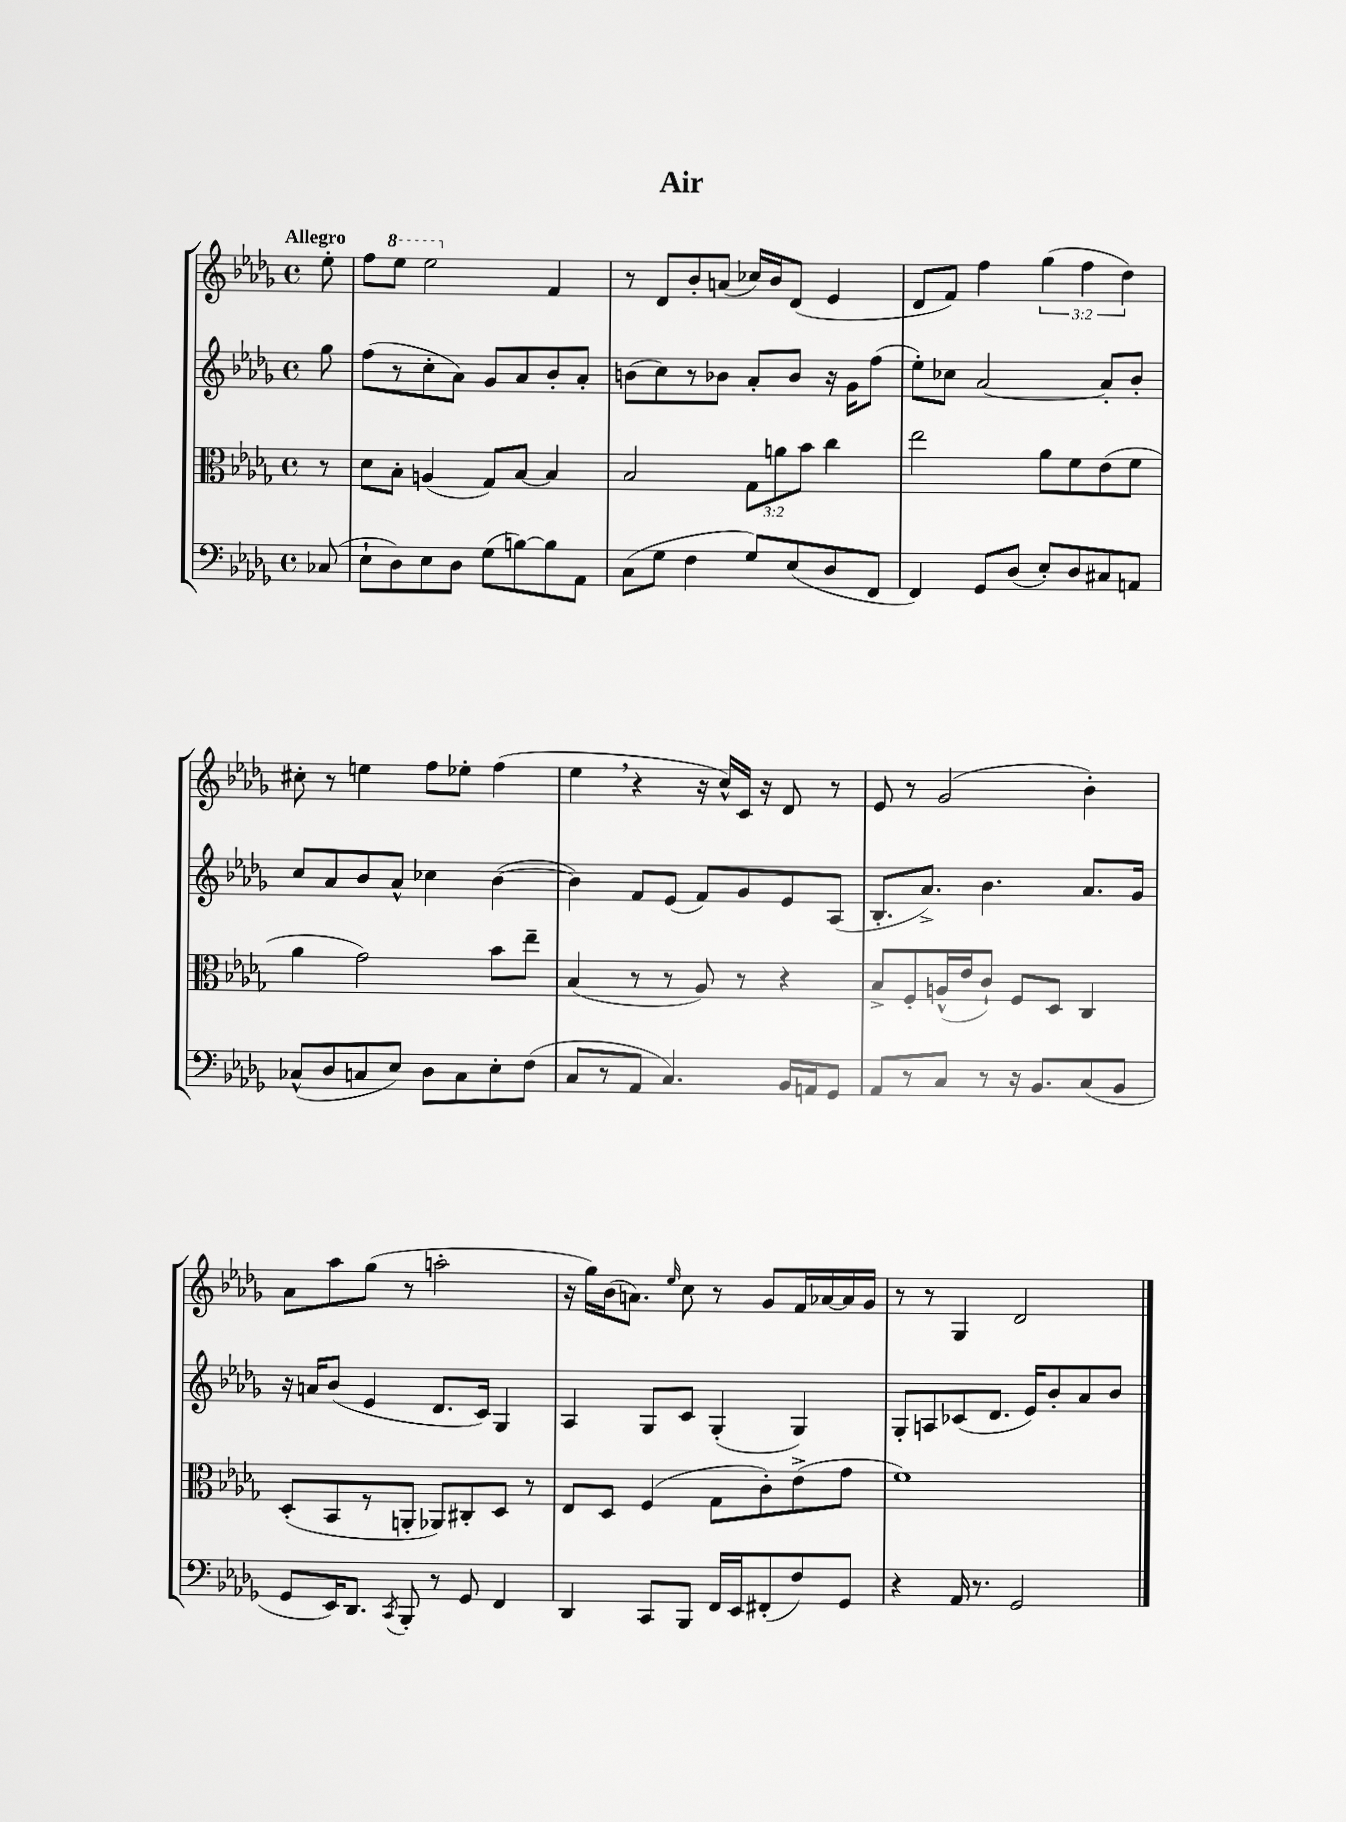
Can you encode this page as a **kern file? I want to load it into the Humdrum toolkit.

**kern	**kern	**kern	**kern
*part4	*part3	*part2	*part1
*staff4	*staff3	*staff2	*staff1
*clefF4	*clefC3	*clefG2	*clefG2
*k[b-e-a-d-g-]	*k[b-e-a-d-g-]	*k[b-e-a-d-g-]	*k[b-e-a-d-g-]
*M4/4	*M4/4	*M4/4	*M4/4
*met(c)	*met(c)	*met(c)	*met(c)
=	=	=	=
!	!	!	!LO:TX:a:B:t=Allegro
(8C-X/	8r	8gg-\	8ee-'\
=1	=1	=1	=1
8E-`\L	8d-\L	(8ff\L	8ff\L
*	*	*	*8va
8D-\)	8B-'\J	8r	8eee-\J
8E-\	(4An/	8cc'\	2eee-\
8D-\J	.	8a-\J)	.
(8G-\L	8G-/L)	8g-/L	.
[8Bn\)	[8B-/J	8a-/	.
*	*	*	*X8va
8B\]	4B-/]	8b-'/	4f/
8AA-\J	.	8a-'/J	.
=2	=2	=2	=2
(8C\L	2B-/	(8bn\L	8r
8G-\J	.	8cc\)	8d-/L
4F\	.	8r	8b-'/
.	.	8b-X\J	(8an/J
8G-/L)	12G-\L	8a-'/L	16cc-X/LL)
.	.	.	16b-/J
.	12an\	.	.
(8E-/	.	8b-/J	(8d-/J
.	12b-\J	.	.
8D-/	4cc\	16r	4e-/
.	.	16g-\KL	.
8FF/J	.	(8ff\J	.
=3	=3	=3	=3
4FF/)	2ee-\	8ee-'\L)	8d-/L
.	.	8cc-X\J	8f/J)
8GG-/L	.	[2a-/	4ff\
(8D-/J	.	.	.
8E-'/L)	8a-\L	.	(6gg-\
8D-/	8f\	.	.
.	.	.	6ff\
8C#X/	(8e-\	8a-'/L]	.
.	.	.	6dd-\)
8AAn/J	8f\J	8b-'/J	.
!!LO:LB:g=z
=4	=4	=4	=4
(8C-X^^/L	4a-\	8cc/L	8cc#X'\
8D-/	.	8a-/	8r
8Cn/	2g-\)	8b-/	4een\
8E-/J)	.	8a-^^/J	.
8D-\L	.	4cc-X\	8ff\L
8C\	.	.	8ee-X'\J
8E-'\	8b-\L	([4b-\	(4ff\
(8F\J	8ee-~\J	.	.
=5	=5	=5	=5
8C/L	(4B-/	4b-\])	4ee-,\
8r	.	.	.
8AA-/J	8r	8f/L	4r
4.C/)	8r	(8e-/J	.
.	8A-/)	8f/L)	16r
.	.	.	16cc^^/LL)
.	8r	8g-/	16c/JJ
.	.	.	16r
16BB-/LL	4r	8e-/	8d-/
16AAn/J	.	.	.
8GG-/J	.	(8A-/J	8r
=6	=6	=6	=6
8AA-/L	8B-^/L	8.B-'/L	8e-/
8r	8F'/	.	8r
.	.	8.a-^/J)	.
8C/J	(16An^^/L	.	(2g-/
.	16e-/J	.	.
8r	8c`/J)	4.b-\	.
16r	8F/L	.	.
8.BB-/L	.	.	.
.	8D-/J	.	.
(8C/	4C/	8.a-/L	4b-'\)
8BB-/J	.	.	.
.	.	16g-/Jk	.
!!LO:LB:g=z
=7	=7	=7	=7
8GG-/L	(8D-'/L	16r	8a-\L
.	.	16an/KL	.
16EE-/K)	8BB-/	(8b-/J	8aa-\
8.DD-/J	.	.	.
.	8r	4e-/	(8gg-\J
8qCC/	.	.	.
8BBB-'/	8AAn'/J	.	8r
8r	8AA-X/L)	8.d-/L	2aan'\
8GG-/	8C#X'/	.	.
.	.	16c/Jk)	.
4FF/	8D-/J	4G-/	.
.	8r	.	.
=8	=8	=8	=8
4DD-/	8E-/L	4A-/	16r
.	.	.	16gg-\LL)
.	8D-/J	.	(16b-\J
.	.	.	8.an\J)
8CC/L	(4F/	8G-/L	.
.	.	.	16qqee-/
8BBB-/J	.	8c/J	8cc\
16FF/LL	8G-\L	(4G-'/	8r
16EE-/J	.	.	.
(8FF#X'/	8c'\)	.	8g-/L
8F/)	(8e-^\	4G-/)	16f/L
.	.	.	[16a-X/
8GG-/J	8g-\J	.	16a-/]
.	.	.	16g-/JJ
=9	=9	=9	=9
4r	1f)	8G-'/L	8r
.	.	8An/	8r
16AA-/	.	(8c-X/	4G-/
8.r	.	.	.
.	.	8.d-/J	.
2GG-/	.	.	2d-/
.	.	16e-/KL)	.
.	.	8b-'/	.
.	.	8a-/	.
.	.	8b-/J	.
==	==	==	==
*-	*-	*-	*-
